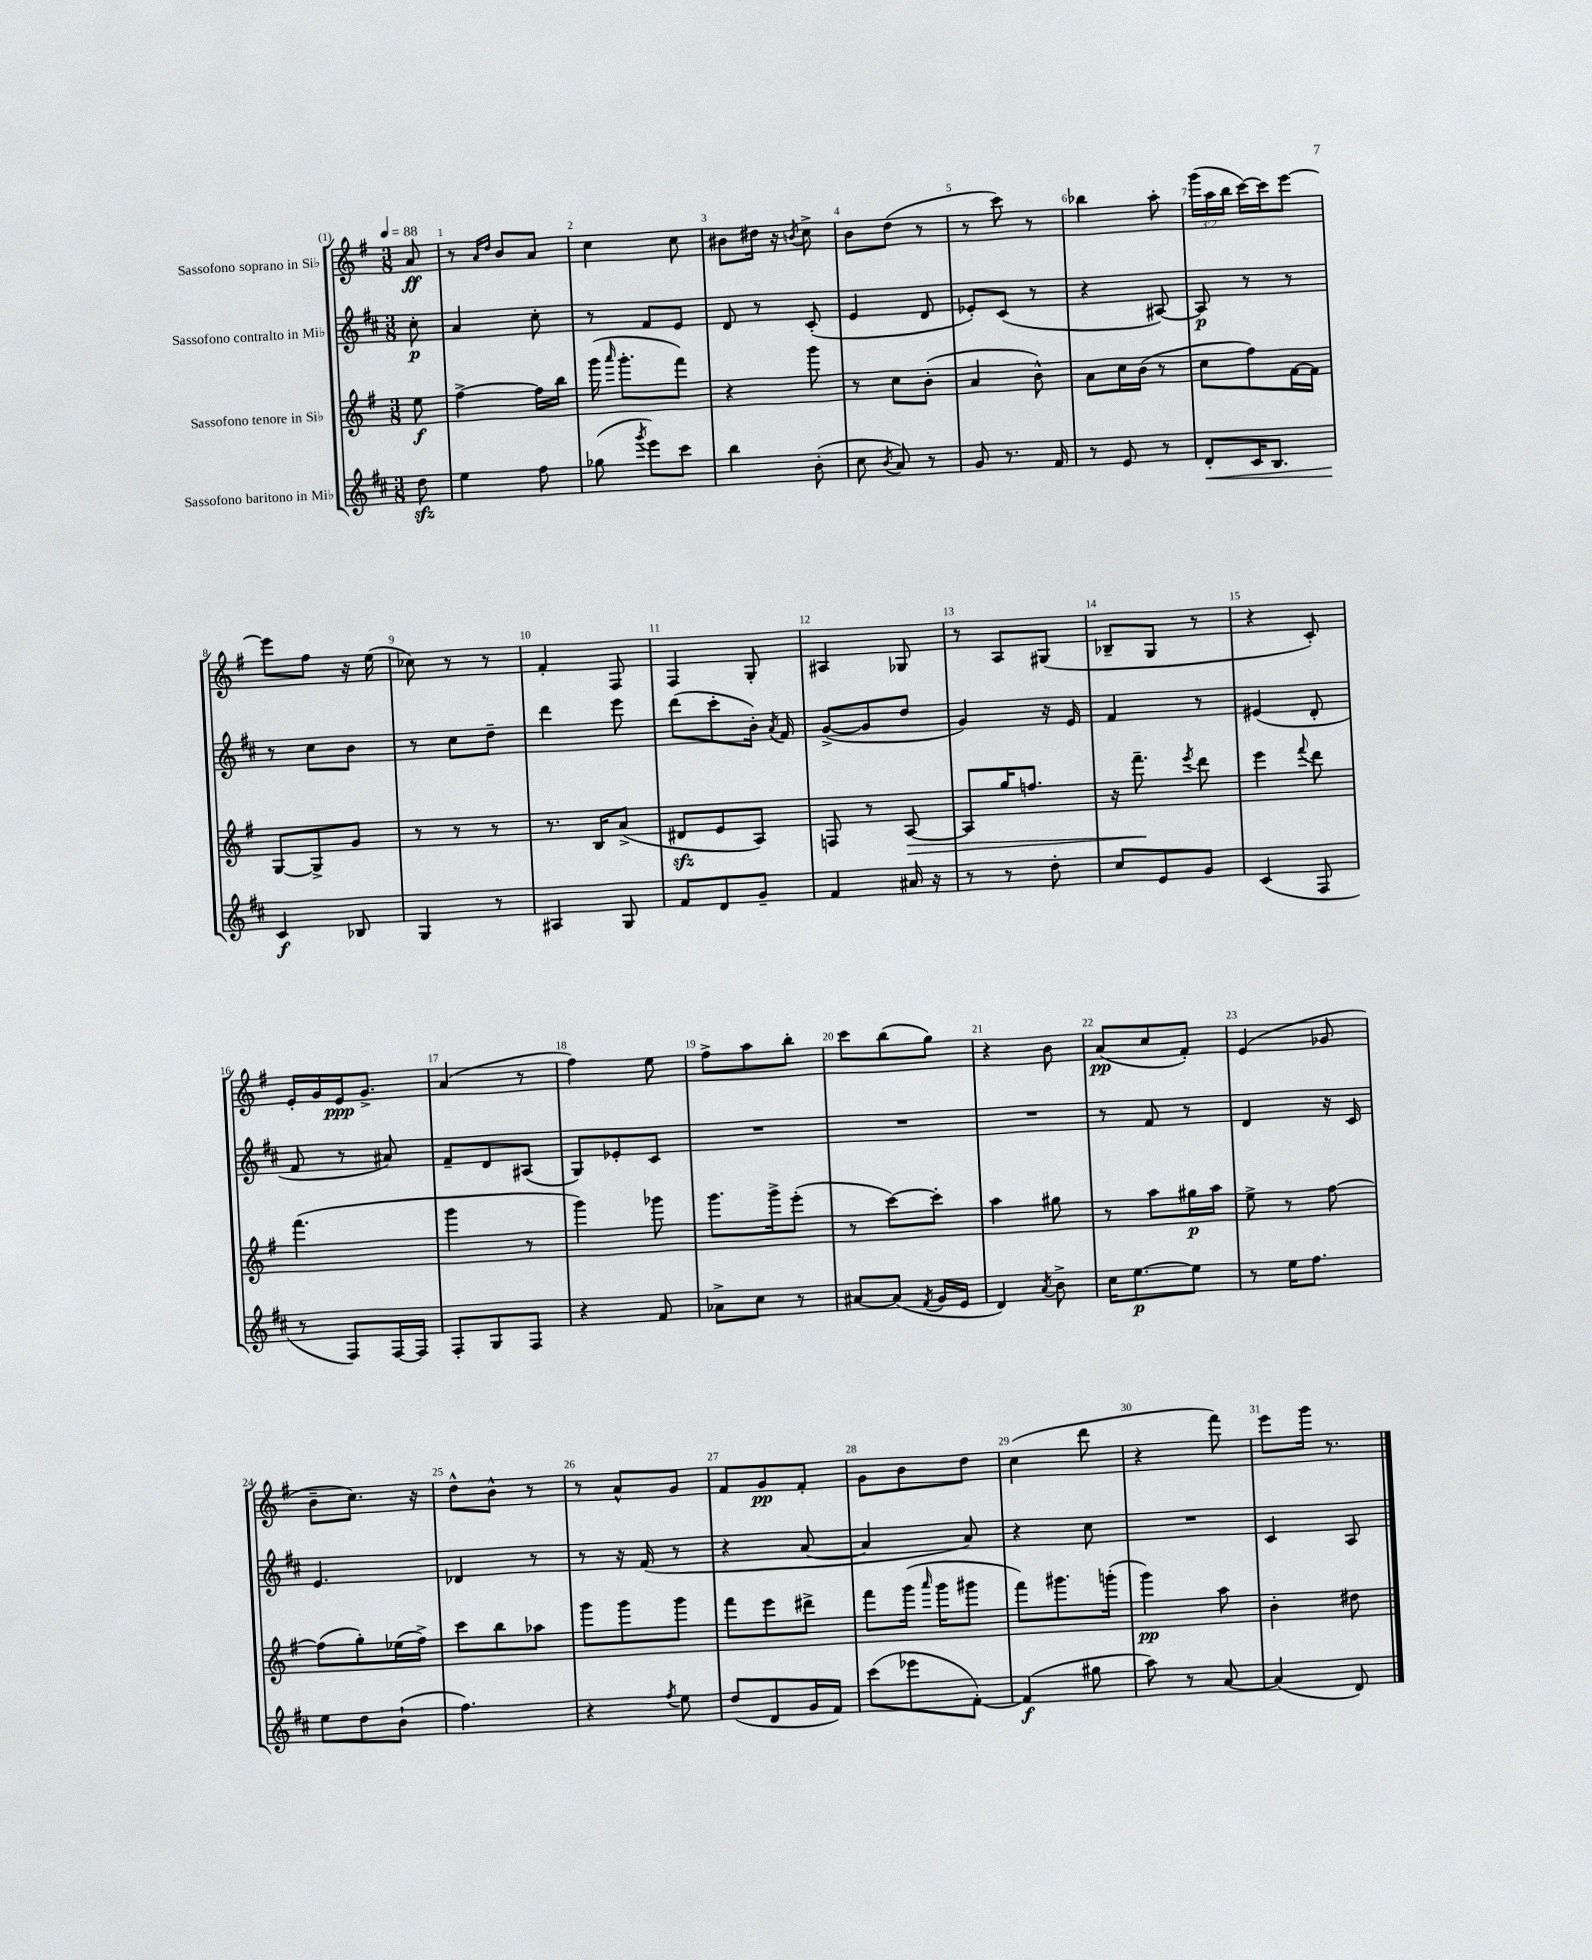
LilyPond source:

<<
\new StaffGroup <<
\new Staff = "s0" \with { instrumentName = "Sassofono soprano in Sib" } {
    \clef treble \key g \major \numericTimeSignature \time 3/8 \override Staff.TupletNumber.text = #tuplet-number::calc-fraction-text \partial 8 \tempo 4 = 88
    \autoBeamOff a'8\ff |
    r8 \grace { a'16[ d''16] } b'8[ a'8] |
    c''4 c''8 |
    bis'8[ dis''16] r16 \acciaccatura { b'8 } c''8-> |
    b'8[ d''8]( r8 |
    r8 c'''8) r8 |
    bes''4 a''8-. |
    \tuplet 3/2 { g'''16[( a''16 b''16] } c'''16[~) c'''16 e'''8]~ |
    e'''8[ fis''8] r16 e''16( |
    ces''8) r8 r8 |
    fis'4-. fis8 |
    fis4 g8-. |
    ais4 ges8 |
    r8 a8[ gis8]( |
    bes8[-- g8] r8 |
    r4 c'8-.) |
    e'16[-. g'16 e'16\ppp g'8.]-> |
    a'4( r8 |
    fis''4) e''8 |
    fis''8[-> a''8 b''8]-. |
    c'''8[ b''8( g''8]) |
    r4 b'8 |
    a'8[\pp( c''8 fis'8]-.) |
    e'4( ges'8 |
    b'8[-- c''8.]) r16 |
    d''8[-^ b'8]-^ r8 |
    r8 a'8[-^ g'8] |
    fis'8[ g'8\pp fis'8]-. |
    g'8[ b'8 d''8] |
    c''4( d'''8 |
    r4 fis'''8) |
    e'''8[ g'''16] r8. \bar "|." |
}
\new Staff = "s1" \with { instrumentName = "Sassofono contralto in Mib" } {
    \clef treble \key d \major \numericTimeSignature \time 3/8 \partial 8
    \autoBeamOff cis''8-.\p |
    a'4 cis''8-. |
    r8 fis'8[ e'8] |
    d'8 r8 cis'8-.( |
    e'4 d'8 |
    ees'8[-.) cis'8]( r8 |
    r4 ais8~) |
    ais8\p r8 r8 |
    r8 cis''8[ b'8] |
    r8 cis''8[ d''8]-- |
    d'''4 e'''8 |
    d'''8[( cis'''8-. b'16]-.) \acciaccatura { a'8 } fis'16 |
    g'8[~->( g'8 d''8] |
    g'4) r16 e'16 |
    fis'4 r8 |
    eis'4( d'8-. |
    fis'8 r8 ais'8) |
    fis'8[-- d'8 ais8]( |
    g8[) ees'8-. cis'8] |
    R4. |
    R4. |
    R4. |
    r8 fis'8 r8 |
    d'4 r16 cis'16 |
    e'4. |
    des'4 r8 |
    r8 r16 fis'16( r8 |
    r4 a'8~ |
    a'4 a'8) |
    r4 cis''8 |
    R4. |
    cis'4 a8 \bar "|." |
}
\new Staff = "s2" \with { instrumentName = "Sassofono tenore in Sib" } {
    \clef treble \key g \major \numericTimeSignature \time 3/8 \partial 8
    \autoBeamOff e''8\f |
    fis''4~-> fis''16[ b''16] |
    g'''16( \grace { a'''16 } g'''8.[-. fis'''8]) |
    r4 g'''8 |
    r8 c''8[ b'8]-.( |
    a'4 b'8-^) |
    a'8[ c''16 b'16]( r8 |
    c''8[ fis''8) fis'16~ fis'16] |
    g8[~ g8-> g'8] |
    r8 r8 r8 |
    r8. b16[ a'8]->( |
    dis'8[\sfz e'8 a8]) |
    f8 r8 a8~\> |
    a8[ g''16 f''8.] |
    r16 fis'''8.--\! \acciaccatura { e'''8 } d'''8 |
    e'''4 \appoggiatura { fis'''8 } d'''8 |
    fis'''4.( |
    g'''4 r8 |
    g'''4) ges'''8 |
    g'''8.[ g'''16-> e'''8]-.( |
    r8 c'''8[~) c'''8]-. |
    a''4 gis''8 |
    r8 a''8[ gis''16\p a''16] |
    e''8-> r8 fis''8~ |
    fis''8[( g''8-.) ees''16( fis''16]->) |
    c'''8[ b''8 aes''8] |
    g'''8[ g'''8 g'''8] |
    fis'''8[ e'''8 dis'''8]-> |
    fis'''8[ g'''16]( \grace { a'''16 } g'''16[ gis'''8] |
    fis'''8[) gis'''8. g'''16]-.( |
    g'''4\pp) a''8 |
    b'4-. dis''8 \bar "|." |
}
\new Staff = "s3" \with { instrumentName = "Sassofono baritono in Mib" } {
    \clef treble \key d \major \numericTimeSignature \time 3/8 \partial 8
    \autoBeamOff d''8\sfz |
    e''4 fis''8 |
    ges''8( \acciaccatura { g'''8 } e'''8[) cis'''8] |
    b''4 b'8-.( |
    cis''8 \acciaccatura { b'8 } a'8) r8 |
    g'8 r8. fis'16 |
    r8 e'8 r8 |
    d'8[-.\< cis'16 b8.] |
    cis'4\f\! bes8 |
    g4 r8 |
    ais4 g8 |
    fis'8[ d'8 g'8]-- |
    fis'4 ais'16 r16 |
    r8 r8 d''8-. |
    cis''8[ e'8 g'8] |
    cis'4( fis8 |
    r8 fis8[) fis16~ fis16] |
    fis8[-. g8 fis8] |
    r4 fis'8 |
    aes'8[-> cis''8] r8 |
    ais'8[~ ais'8]( \acciaccatura { fis'8 } g'16[ e'16] |
    d'4) \acciaccatura { a'8 } b'8-> |
    cis''16[ e''8.~\p e''8] |
    r8 e''16[ fis''8.] |
    e''8[ d''8 b'8]-!( |
    fis''4.) |
    r4 \acciaccatura { fis''8 } e''8 |
    d''8[( d'8 g'16 fis'16]) |
    cis'''8[( ees'''8 fis'8]~-.) |
    fis'4\f( gis''8 |
    a''8) r8 a'8~ |
    a'4( d'8) \bar "|." |
}
>>
>>
\layout { \context { \Score \override BarNumber.break-visibility = ##(#f #t #t) barNumberVisibility = #all-bar-numbers-visible } }
